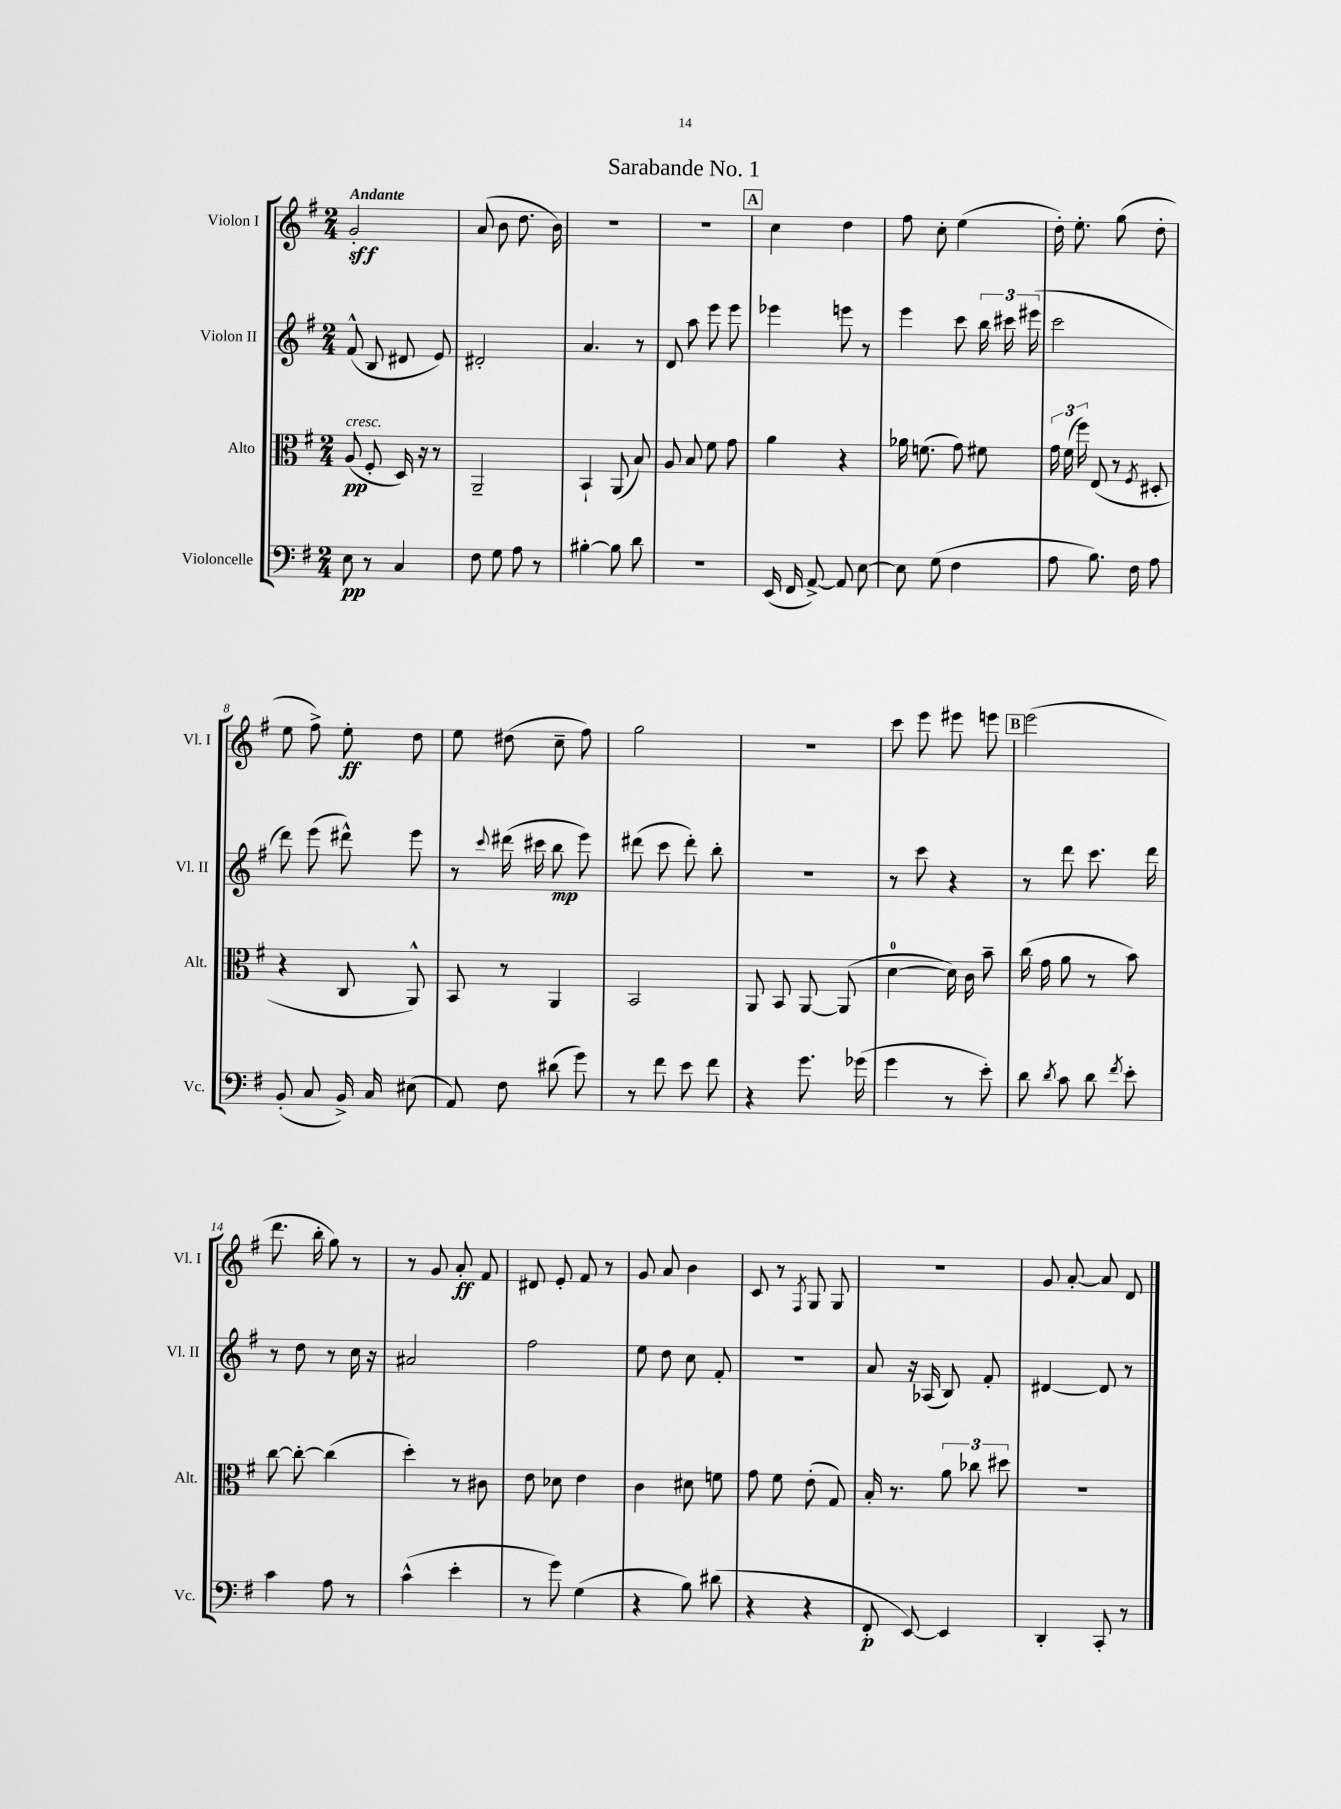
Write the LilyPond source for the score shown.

\header { title = "Sarabande No. 1" }
<<
\new StaffGroup <<
\new Staff = "s0" \with { instrumentName = "Violon I" shortInstrumentName = "Vl. I" } {
    \clef treble \key g \major \numericTimeSignature \time 2/4 \tempo "Andante"
    \autoBeamOff g'2-.\sff |
    a'8( b'8 d''8. b'16) |
    r2 |
    r2 |
    \mark \markup { \box "A" } c''4 d''4 |
    fis''8 c''8-. e''4( |
    d''16-.) e''8.-. g''8( d''8-. |
    e''8 fis''8->) e''8-.\ff d''8 |
    e''8 dis''8( c''8-- fis''8) |
    g''2 |
    R2 |
    c'''8 e'''8 eis'''8 e'''8 |
    \mark \markup { \box "B" } e'''2( |
    d'''8. b''16-. g''8) r8 |
    r8 g'8 a'8-.\ff fis'8 |
    dis'8 e'8-. fis'8 r8 |
    g'8 a'8 b'4 |
    c'8 r8 \acciaccatura { fis8 } g8 g8 |
    r2 |
    g'8 a'8~-. a'8 d'8 \bar "|." |
}
\new Staff = "s1" \with { instrumentName = "Violon II" shortInstrumentName = "Vl. II" } {
    \clef treble \key g \major \numericTimeSignature \time 2/4
    \autoBeamOff fis'8-^( b8 dis'8 e'8) |
    dis'2-. |
    a'4. r8 |
    d'8 a''8 e'''8 e'''8 |
    \mark \markup { \box "A" } ees'''4 e'''8 r8 |
    e'''4 c'''8 \tuplet 3/2 { b''16 cis'''16 eis'''16( } |
    c'''2 |
    d'''8) e'''8( dis'''8-^) e'''8 |
    r8 \appoggiatura { c'''8 } dis'''16( cis'''16 b''8\mp e'''8) |
    dis'''8( c'''8 dis'''8-.) b''8-. |
    R2 |
    r8 c'''8 r4 |
    \mark \markup { \box "B" } r8 d'''8 c'''8. d'''16 |
    r8 d''8 r8 c''16 r16 |
    ais'2 |
    fis''2 |
    e''8 d''8 c''8 fis'8-. |
    r2 |
    a'8 r16 aes16( b8) fis'8-. |
    dis'4~ dis'8 r8 \bar "|." |
}
\new Staff = "s2" \with { instrumentName = "Alto" shortInstrumentName = "Alt." } {
    \clef alto \key g \major \numericTimeSignature \time 2/4
    \autoBeamOff a8\pp^\markup { \italic "cresc." }( fis8-. d16) r16 r8 |
    a,2-- |
    b,4-! a,8( b8) |
    a8 b8 fis'8 g'8 |
    \mark \markup { \box "A" } a'4 r4 |
    aes'16 f'8.( g'8) fis'8 |
    \tuplet 3/2 { g'16 fis'16( fis''16) } e8( r8 \acciaccatura { fis8 } dis8-. |
    r4 c8 a,8-^) |
    b,8 r8 a,4 |
    b,2 |
    a,8 b,8 a,8~ a,8( |
    d'4-0~ d'16) c'16 b'8-- |
    \mark \markup { \box "B" } c''16( g'16 a'8 r8 b'8) |
    c''8~ c''8~-. c''4( |
    d''4-.) r8 cis'8 |
    e'8 des'8 e'4 |
    c'4 dis'8 f'8 |
    g'8 fis'8 e'8-.( g8) |
    b16-. r8. \tuplet 3/2 { a'8 ces''8 dis''8 } |
    r2 \bar "|." |
}
\new Staff = "s3" \with { instrumentName = "Violoncelle" shortInstrumentName = "Vc." } {
    \clef bass \key g \major \numericTimeSignature \time 2/4
    \autoBeamOff e8\pp r8 c4 |
    fis8 g8 a8 r8 |
    bis4~-. bis8 d'8 |
    R2 |
    \mark \markup { \box "A" } e,16( fis,16 a,8~->) a,8 e8~ |
    e8 g8( fis4 |
    a8 b8.) fis16 a8 |
    b,8-.( c8 b,16->) c16 eis8( |
    a,8) fis8 dis'8( g'8) |
    r8 fis'8 e'8 fis'8 |
    r4 g'8. ges'16( |
    g'4 r8 e'8-.) |
    \mark \markup { \box "B" } d'8 \acciaccatura { d'8 } c'8 d'8 \acciaccatura { fis'8 } e'8-. |
    c'4 a8 r8 |
    c'4-^( e'4-. |
    r8 g'8) g4( |
    r4 b8) dis'8( |
    r4 r4 |
    fis,8-.\p e,8~) e,4 |
    d,4-. c,8-. r8 \bar "|." |
}
>>
>>
